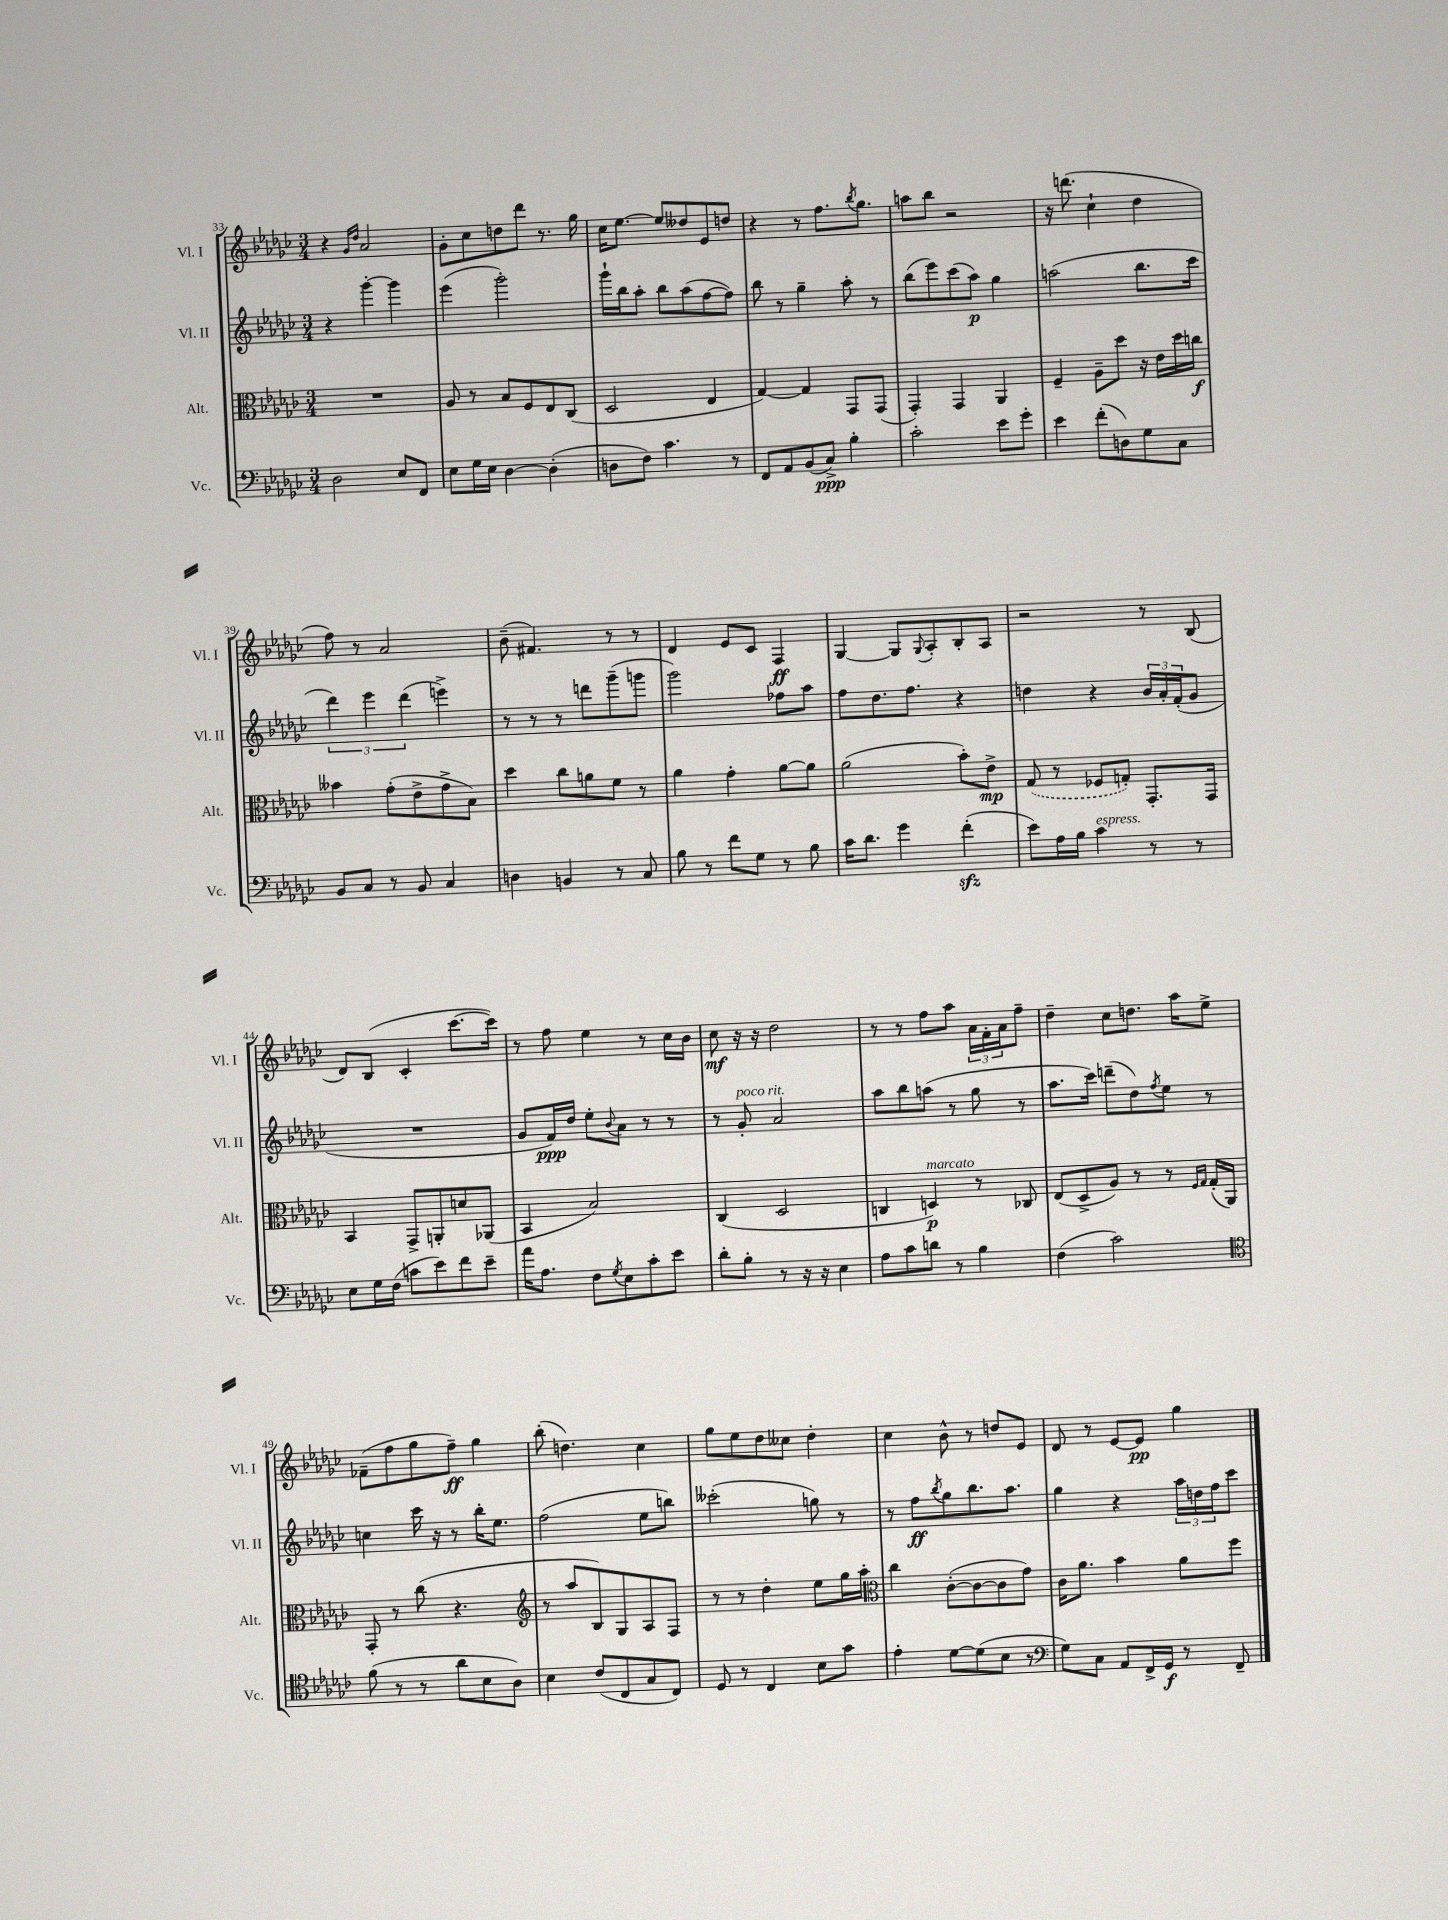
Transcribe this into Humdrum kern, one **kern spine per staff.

**kern	**kern	**kern	**kern
*staff4	*staff3	*staff2	*staff1
*clefF4	*clefC3	*clefG2	*clefG2
*k[b-e-a-d-g-c-]	*k[b-e-a-d-g-c-]	*k[b-e-a-d-g-c-]	*k[b-e-a-d-g-c-]
*M3/4	*M3/4	*M3/4	*M3/4
2D-	2.r	4r	4r
.	.	.	16qqg-
.	.	.	16qqdd-
.	.	[4ggg-'	2a-
8E-	.	4ggg-]	.
8FF	.	.	.
=	=	=	=
8E-	8A-	(4eee-	8g-'
16G-	8r	.	8cc-
16E-	.	.	.
[4D-	8B-	2ggg-')	8dd
.	8F	.	8ddd-
(4D-']	8E-	.	8.r
.	(8C-	.	.
.	.	.	16gg-
=	=	=	=
8D	2D-	16ggg-`	16cc-
.	.	16bb-	[8.ee-
8F)	.	8aa-'	.
4.c-	.	8bb-	8ee-]
.	.	(8aa-	8dd--
.	4E-	[8ff	8e-
8r	.	8ff])	8dd
=	=	=	=
8FF	[4G-)	8bb-	4r
8AA-	.	8r	.
(8BB-	4G-]	4gg-~	8r
8C-^)	.	.	8.ff
4B-'	8GG-	8aa-'	.
.	.	.	8qbb-
.	.	.	8.gg-
.	(8GG-	8r	.
=	=	=	=
2c-'	4GG-')	(8bb-	8aa
.	.	8eee-)	8bb-
.	4GG-	(8ccc-	2r
.	.	8aa-)	.
8e-	4AA-	4gg-	.
8g-'	.	.	.
=	=	=	=
4e-	4F~	(2aa	16r
.	.	.	(8.ddd
(8f'	8A-~	.	4cc-`
8D)	8dd-	.	.
8G-	16r	8.bb-	4dd-
.	16e-	.	.
8C-	16dd-	.	.
.	16cc	16ccc-	.
=	=	=	=
8BB-	4b--	6ddd-)	8ff)
8C-	.	.	8r
.	.	6eee-	.
8r	(8g-'	.	2a-
.	.	(6ddd-	.
8BB-	8e-^	.	.
4C-	8g-^	4eee^)	.
.	8B-)	.	.
=	=	=	=
4D	4dd-	8r	(8b-~
.	.	8r	4.f#)
4BB	8cc-	8r	.
.	8a	8ddd	.
8r	8f	(8ggg-~	8r
8C-	8r	8ggg	8r
=	=	=	=
8B-	4a-	2ggg-)	4d-
8r	.	.	.
8f	4g-'	.	8e-
8G-	.	.	8c-
8r	[8a-	8ff-	4F
8B-	8a-]	8aa-	.
=	=	=	=
16c-	(2a-	8ff	[4G-
8.d-	.	.	.
.	.	8.dd-	.
4g-	.	.	8G-]
.	.	8.ff	.
.	.	.	8qqG-
.	.	.	8A-'
(4f'	8b-')	4r	8B-'
.	8e-^	.	8A-
=	=	=	=
8e-)	(8G-	4dd	2r
16A-	8r	.	.
16B-	.	.	.
4c-	8F-	4r	.
.	8G')	.	.
8r	8.GG-'	24b-	8r
.	.	24a-'	.
.	.	(24f'	.
8r	.	8g-	(8B-
.	16GG-	.	.
=	=	=	=
8E-	4BB-	2.r	8d-)
16G-	.	.	(8B-
(16F	.	.	.
8c	8GG-^	.	4c-'
8e-)	8AA'	.	.
8f	8d	.	[8.ccc-
8e-~	(8AA-	.	.
.	.	.	16ccc-])
=	=	=	=
16a-	4BB-	8g-	8r
8.A-	.	.	.
.	.	16f)	8ff
.	.	16dd-	.
8F	2B-)	8ee-'	4ee-
8qG-	.	8qqb-	.
8E-	.	8a-	.
8c-'	.	8r	8r
8e-	.	8r	16cc-
.	.	.	16b-
=	=	=	=
8d-'	(4C-	8r	8cc-
8B-'	.	8g-'	16r
.	.	.	16r
8r	2D-	2a-	2dd-
16r	.	.	.
16r	.	.	.
4E-	.	.	.
=	=	=	=
8A-	4C	8aa-	8r
8c-	.	8bb-	8r
8d	4D)	(8aa	8ff
8r	.	8r	8aa-
4B-	8r	8gg-	24a-
.	.	.	24f'
.	.	.	24a-
.	8C-	8r	8ff~
=	=	=	=
(4F	(8E-	8.aa-	4dd-~
.	8D-^	.	.
.	.	16ccc-)	.
2c-)	8A-)	(8ddd~	8cc-
.	8r	8dd-)	8.dd
.	.	8qff	.
.	8r	8ee-	.
.	.	.	16aa-
.	16qqF	.	.
.	16qqG-	.	.
.	(16G-'	8r	8ee-^
.	16AA-)	.	.
=	=	=	=
*clefC4	*	*	*
(8f	8GG-'	4cc	(8f-~
8r	8r	.	8ff
8r	(8cc-	16ccc-	8gg-
.	.	16r	.
8a-	4.r	8r	8ff~)
8B-	.	16bb-'	4gg-
.	.	8.ee-	.
8A-)	.	.	.
=	=	=	=
*	*clefG2	*	*
4B-	8r	(2ff	(8bb-'
.	8aa-	.	4.dd)
(8c-	8B-)	.	.
8C-	8G-	.	.
8G-	8A-	8ee-	4cc-
8C-)	8F	8bb)	.
=	=	=	=
8D-	8r	(2ccc--'	8gg-
8r	8r	.	8ee-
4C-	4dd-'	.	8dd-
.	.	.	8cc--
8B-	8ee-	8gg)	4dd-'
8g-	16gg-	8r	.
.	16aa-'	.	.
=	=	=	=
*	*clefC3	*	*
4e-'	4cc-	8r	4cc-
.	.	8ff	.
.	.	8qbb-	.
[8d-	([8c-'	8gg-	8b-^^
(8d-]	8c-_	8.bb-	8r
8B-	8c-]	.	8dd
.	.	8.aa-	.
8r	8g-)	.	8e-
=	=	=	=
*clefF4	*	*	*
8G-)	16c-	4gg-	8d-
.	8.a-	.	.
8C-	.	.	8r
8AA-	4b-	4r	[8e-
16FF^	.	.	8e-]
16GG-	.	.	.
8r	8a-	24aa-	4gg-
.	.	24dd	.
.	.	24ff	.
8FF~	8ff	8ccc-	.
==	==	==	==
*-	*-	*-	*-
